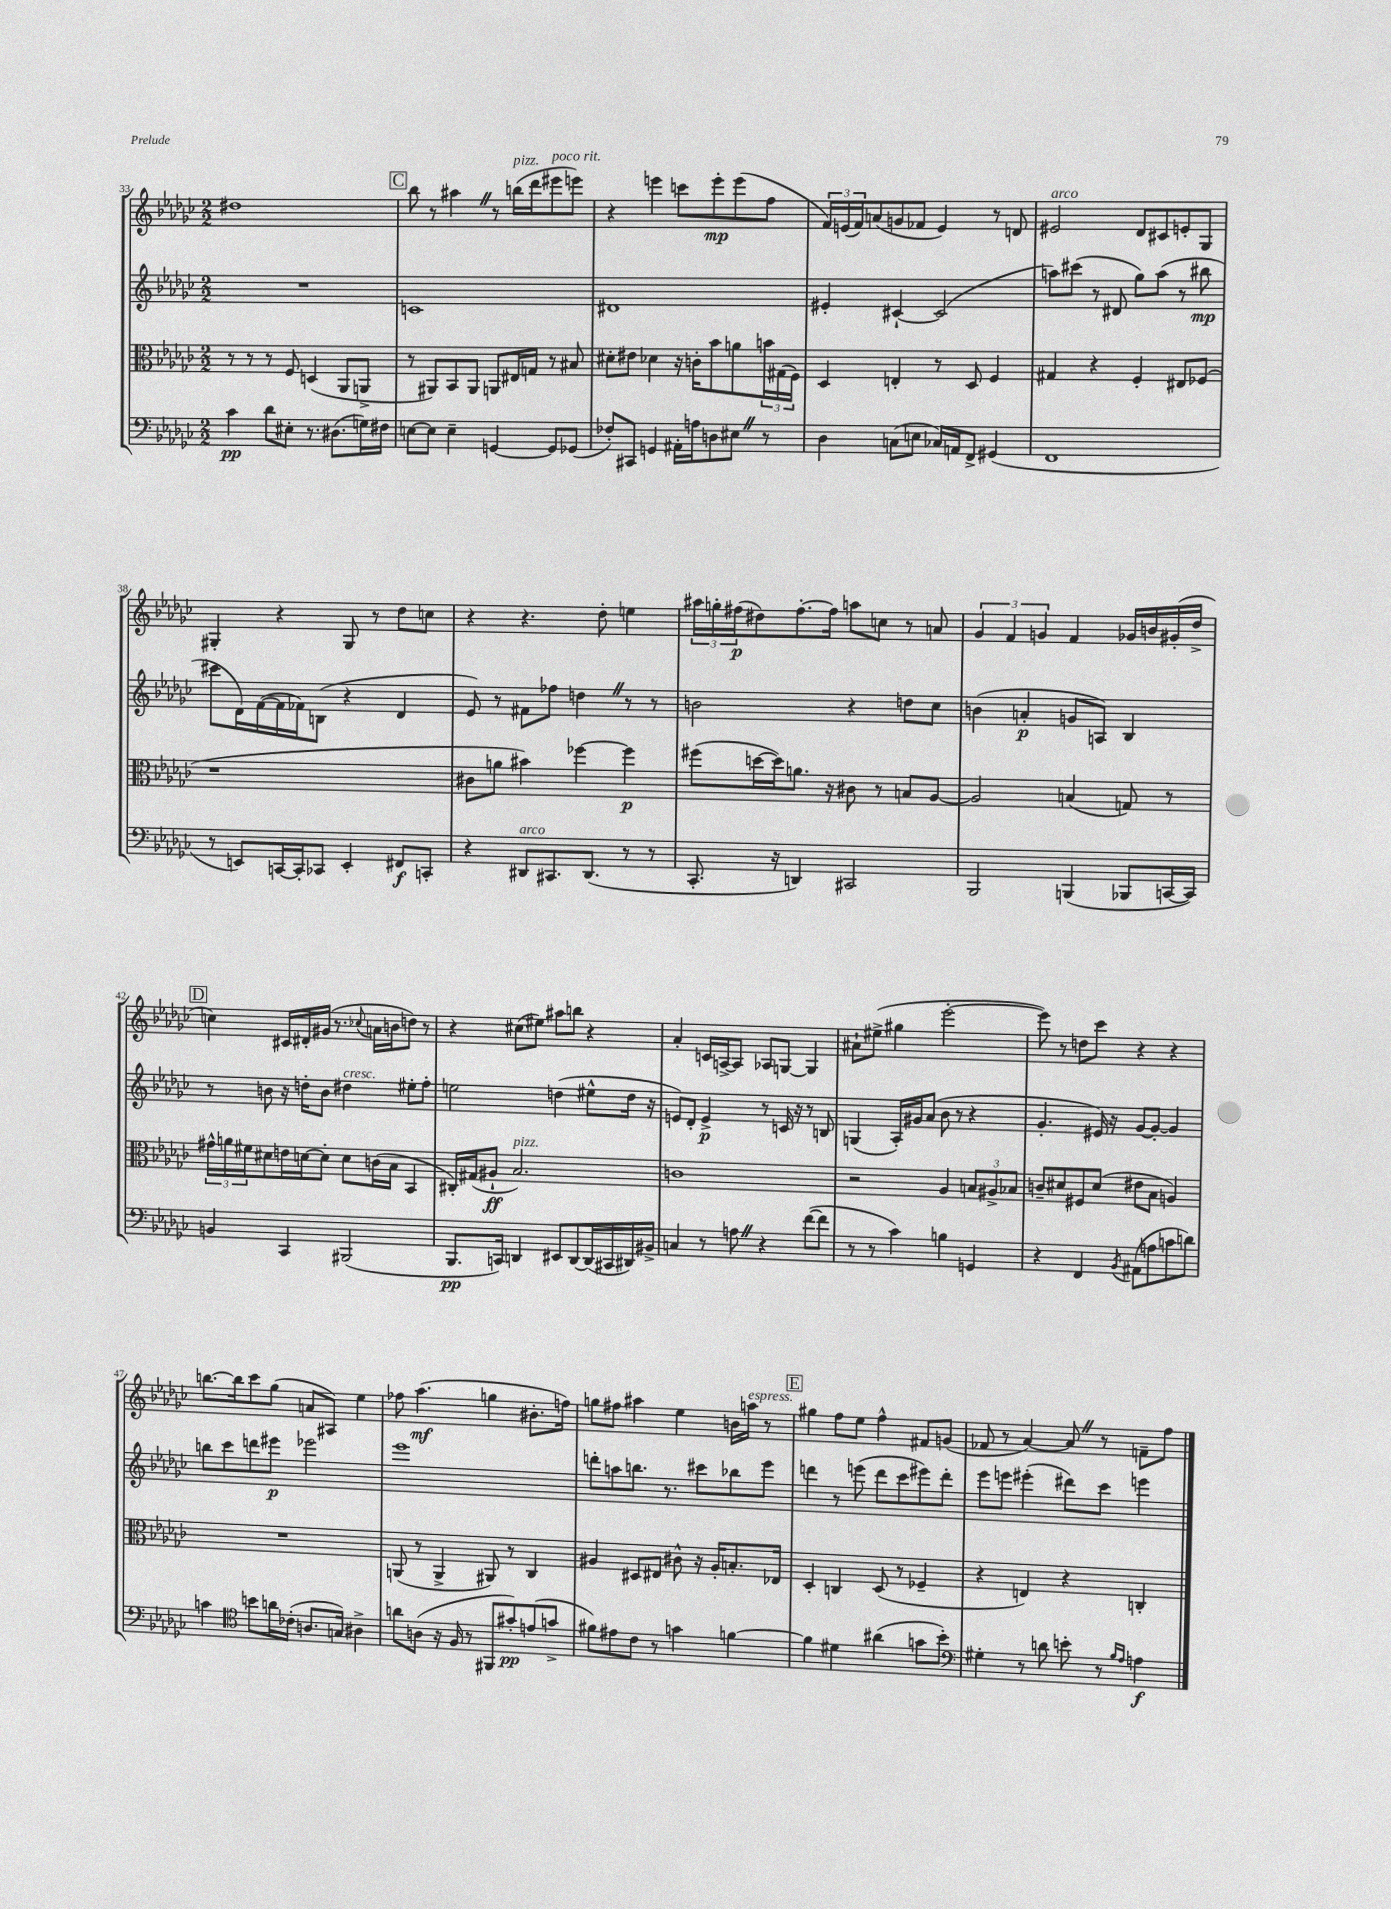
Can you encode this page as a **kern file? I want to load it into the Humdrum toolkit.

**kern	**kern	**kern	**kern
*staff4	*staff3	*staff2	*staff1
*clefF4	*clefC3	*clefG2	*clefG2
*k[b-e-a-d-g-c-]	*k[b-e-a-d-g-c-]	*k[b-e-a-d-g-c-]	*k[b-e-a-d-g-c-]
*M2/2	*M2/2	*M2/2	*M2/2
4c-	8r	1r	1dd#
.	8r	.	.
8d-	8r	.	.
8E#'	8F	.	.
8.r	(4D	.	.
(8.D#	.	.	.
.	8AA-	.	.
16G)	8AA^	.	.
16F#	.	.	.
=	=	=	=
[8E	8r	1c	8bb-
8E]	8AA#)	.	8r
4E~	8BB-	.	4aa#
.	8AA#	.	.
[4GG	8AA	.	8r
.	16E#	.	(16bb
.	16G	.	16ddd-
8GG]	8r	.	8eee#
(8GG-	8B#	.	8eee)
=	=	=	=
8F-')	8d#'	1d#	4r
8CC#	8e#	.	.
4GG	4d-	.	4eee
16AA#'	16r	.	8ccc
16A	16c'	.	.
8D	8b-	.	8eee'
8E#	8a	.	(8eee
8r	24b	.	8ff
.	(24G#	.	.
.	24F)	.	.
=	=	=	=
4D-	4D-	4e#'	24f)
.	.	.	(24e
.	.	.	24f)
.	.	.	(8a
(8C	4E'	[4c#`	8g
8E	.	.	8f-
16C-)	8r	(2c#]	4e)
16AA	.	.	.
8FF^	8D-	.	.
(4GG#	4F	.	8r
.	.	.	8d
=	=	=	=
1FF	4G#	8aa)	2e#
.	.	(8ccc#	.
.	4r	8r	.
.	.	8d#	.
.	4F'	8gg-)	8d-
.	.	(8aa	8c#
.	8E#	8r	8e'
.	(8F-	8bb#	8G-
=	=	=	=
8r	1r	8ccc#	4G#'
8EE)	.	16d-)	.
.	.	([16f	.
[16CC	.	16f]	4r
16CC']	.	16f-)	.
8CC-	.	(8B	.
4EE'	.	4r	8G#
.	.	.	8r
8FF#	.	4d-	8dd-
8CC'	.	.	8cc
=	=	=	=
4r	8c#	8e-)	4r
.	8a	8r	.
8DD#	4b#)	8f#	4.r
8.CC#	.	8ff-	.
.	[4ff-	4dd	.
(8.DD#	.	.	.
.	.	.	8dd-'
8r	4ff-]	8r	4ee
8r	.	8r	.
=	=	=	=
8.CC-'	(8ff#	2b	24aa#
.	.	.	24gg'
.	.	.	(24ff#
.	[16dd	.	8dd#)
16r	16dd])	.	.
4DD)	8.a	.	[8.ff#'
.	16r	.	16ff#]
2CC#	8c#	4r	8aa
.	8r	.	8cc
.	8B	8dd	8r
.	[8A-	8cc-	8a
=	=	=	=
2BBB-	2A-]	(4b	6g-
.	.	.	6f
.	.	4a'	.
.	.	.	6g
(4BBB	(4B	8g	4f
.	.	8A)	.
8BBB-	8G)	4B-	16g-
.	.	.	16b
[16CC	8r	.	(16g#'
16CC])	.	.	16dd-^
=	=	=	=
4BB	24g#^^	8r	4cc)
.	24a	.	.
.	24f#	.	.
.	8d#	8b	.
4CC-	16e	16r	16c#
.	[16d	16dd'	16d#'
.	8d']	8b	(16g#
.	.	.	8.r
(2BBB#	8d	4dd#	.
.	.	.	8qqcc-
.	(16c	.	16a
.	16B-	.	16b
.	4BB-	8ee#'	8dd)
.	.	8ff'	8r
=	=	=	=
8.BBB-	16C#')	2ee	4r
.	(16G#	.	.
.	8A#`	.	.
16CC)	.	.	.
4DD	2.B-)	.	(8cc#
.	.	.	8ee#)
8EE#	.	(4dd	8aa#
[8DD	.	.	8bb
(16DD]	.	8ee#^^	4r
16CC#	.	.	.
16DD#)	.	16dd	.
16BB#^	.	16r	.
=	=	=	=
4C	1c	8e)	4a-'
.	.	8d-'	.
8r	.	4e^	16c
.	.	.	[16A^
8A	.	.	8A]
4r	.	8r	8A-
.	.	16c	[8G
.	.	16r	.
([8f	.	8r	4G]
8f]	.	8B	.
=	=	=	=
8r	2r	(4G	8a#`
8r	.	.	(8ee#^
4c-)	.	16A-')	4gg#
.	.	16g#	.
.	.	(8a-	.
4B	4A-	8b-	[2eee-'
.	.	8r	.
4GG	12B	4r	.
.	12A#^	.	.
.	12B-	.	.
=	=	=	=
4r	8c~	4.g-'	8eee-])
.	8d#	.	8r
4FF	8F#	.	8dd
.	(8d#	16e#)	8ccc-
.	.	16r	.
8qBB-	.	.	.
(8AA#	8e#	[8g-	4r
8A	8B-	8g-'_	.
8c	4A)	4g-]	4r
8d)	.	.	.
=	=	=	=
4c	1r	8bb	[8.bb
.	.	8ccc-	.
.	.	.	16bb]
*clefC4	*	*	*
8b	.	8ddd	8ccc-
16a	.	8eee#	(8gg-
(16c-'	.	.	.
8.A	.	2eee-	8a
.	.	.	8A#)
16G)	.	.	.
4A#^	.	.	4ee-
=	=	=	=
8a	(8AA	1eee-	8ff-
(8A	8r	.	(4.aa-
16r	4AA^	.	.
16F	.	.	.
8r	.	.	.
8FF#	8AA#)	.	4gg
8g#')	8r	.	.
(8e	4C-	.	8.b#'
8g^	.	.	.
.	.	.	16ff)
=	=	=	=
8f#)	4A#	8ddd'	8gg
8e#	.	8aa	8ff#
8c-	8D#	8.bb	4aa#
8r	8E#	.	.
.	.	8.r	.
4g	8c#^^	.	4ee-
.	16r	8ccc#	.
.	16A#'	.	.
[4f	8.B'	8bb-	16b
.	.	.	16aa
.	.	8eee-	8r
.	16E-	.	.
=	=	=	=
4f]	4D-'	4ddd	4gg#
4d#	4C	8r	8ff
.	.	(8eee	8ee-
(4a#	(8D-	8ddd	4ff^^
.	8r	8ccc-	.
8g	4F-~	8eee#)	8f#
8b-')	.	8ddd'	(8g
=	=	=	=
*clefF4	*	*	*
4G#'	4r	8eee-	8f-
.	.	8eee	8r
8r	4E)	(4eee#'	[4a-)
8d	.	.	.
8e'	4r	8ddd#)	8a-]
8r	.	8ccc-	8r
16qqB-	.	.	.
16qqA-	.	.	.
4A	4C'	4eee	8f~
.	.	.	8ff
==	==	==	==
*-	*-	*-	*-
